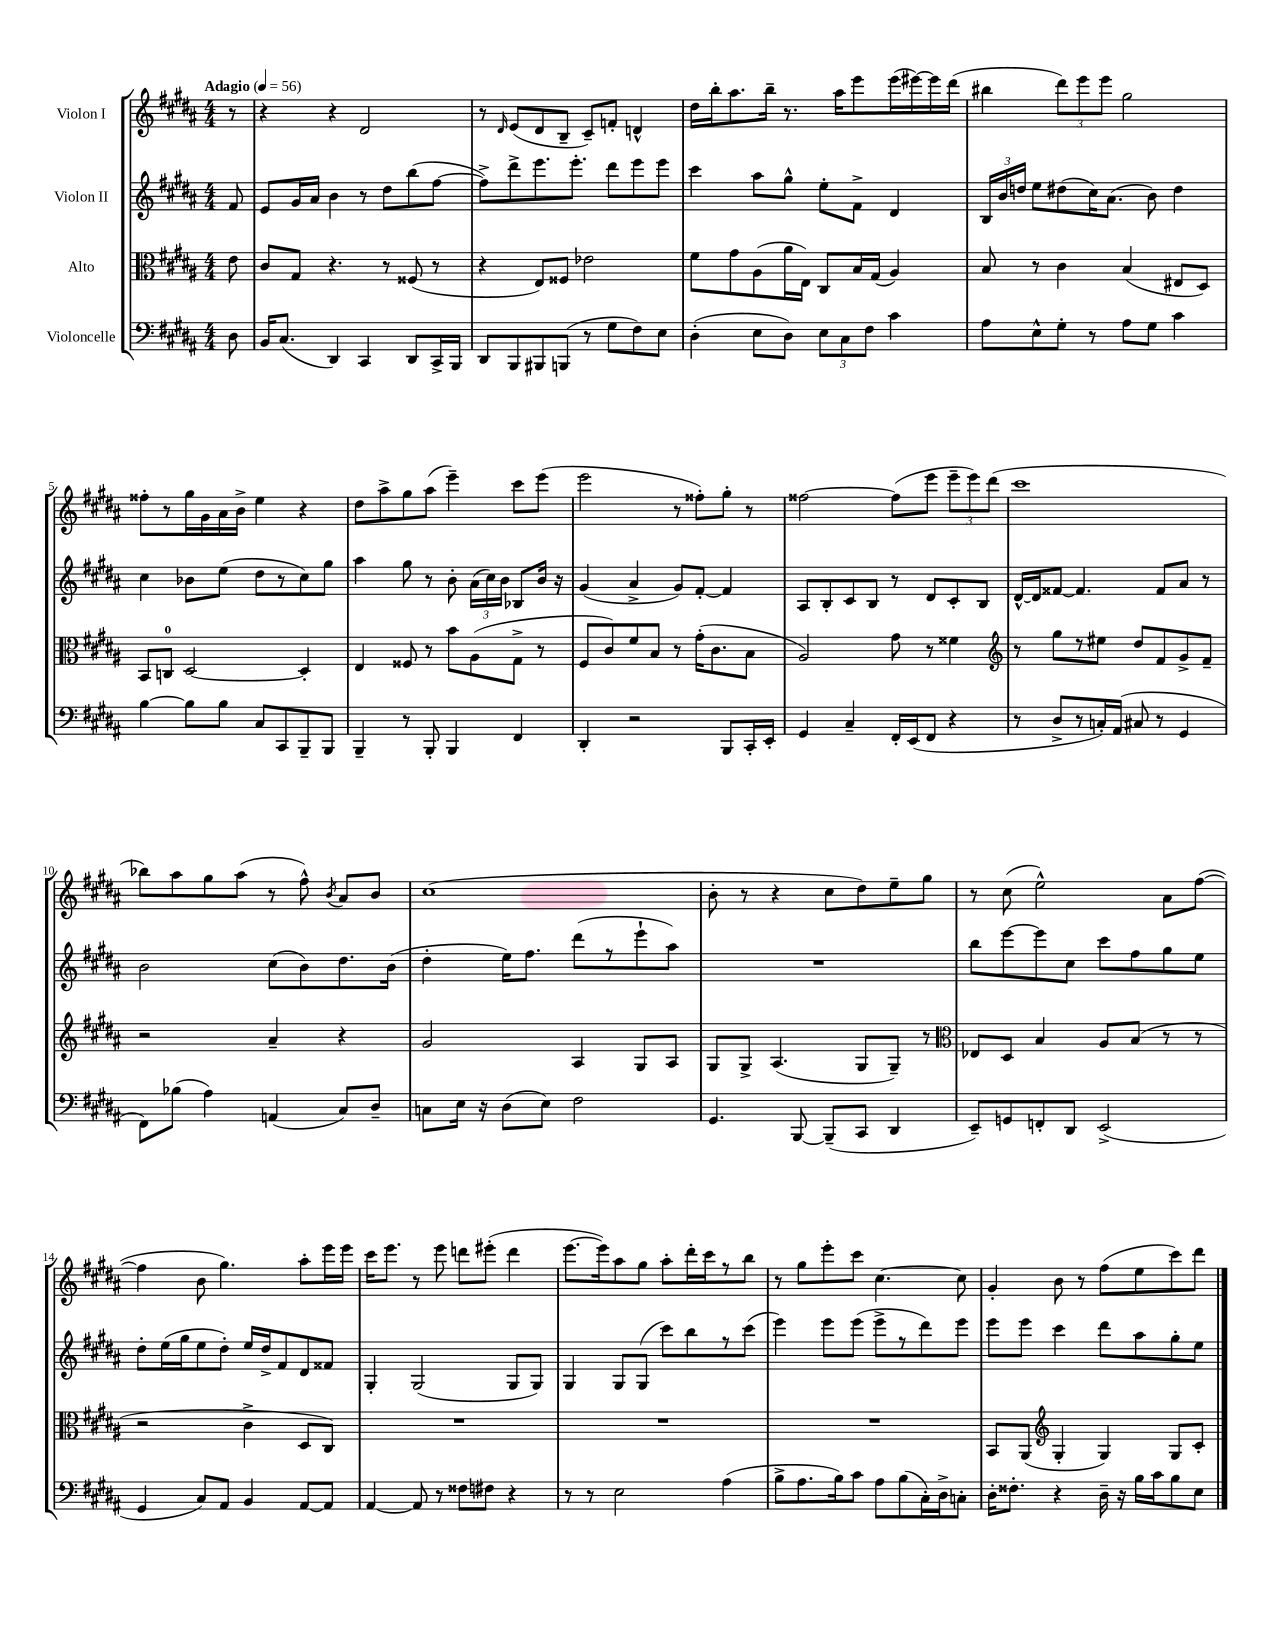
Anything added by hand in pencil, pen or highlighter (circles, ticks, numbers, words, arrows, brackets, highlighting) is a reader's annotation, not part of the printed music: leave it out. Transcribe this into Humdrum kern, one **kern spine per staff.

**kern	**kern	**kern	**kern
*part4	*part3	*part2	*part1
*staff4	*staff3	*staff2	*staff1
*I"Violoncelle	*I"Alto	*I"Violon II	*I"Violon I
*clefF4	*clefC3	*clefG2	*clefG2
*k[f#c#g#d#a#]	*k[f#c#g#d#a#]	*k[f#c#g#d#a#]	*k[f#c#g#d#a#]
*M4/4	*M4/4	*M4/4	*M4/4
*MM56	*MM56	*MM56	*MM56
=	=	=	=
!	!	!	!LO:TX:a:B:t=Adagio
8D#\	8e\	8f#/	8r
=1	=1	=1	=1
16BB/KL	8c#/L	8e/L	4r
(8.C#/J	.	.	.
.	8G#/J	16g#/L	.
.	.	16a#/JJ	.
4DD#/)	4.r	4b\	4r
4CC#/	.	8r	2d#/
.	8r	8dd#\L	.
8DD#/L	(8F##X/	(8bb\	.
16CC#^/L	8r	[8ff#\J	.
16BBB/JJ	.	.	.
=2	=2	=2	=2
8DD#/L	4r	8ff#^\L])	8r
.	.	.	16qqd#/
8BBB/	.	8ddd#^\	(8e/L
8BBB#X/	8E/L)	8.eee\	8d#/
(8BBBn/J	8F##X/J	.	8B~/J
.	.	8.eee'\J	.
8r	2e-X\	.	8c#~/L)
8G#\L	.	8ddd#\L	8fn'/J
8F#\)	.	8eee\	4dn^^/
8E\J	.	8eee\J	.
=3	=3	=3	=3
(4D#'\	8f#\L	4ccc#\	16dd#\LL
.	.	.	16bb'\J
.	8g#\	.	8.aa#\
8E\L	(8A#\	8aa#\L	.
.	.	.	16bb~\Jk
8D#\J)	16a#\L	8gg#^^\J	8.r
.	16E\JJ)	.	.
12E\L	8C#/L	8ee'\L	.
.	.	.	16aa#\KL
12C#\	.	.	.
.	16B/L	8f#^\J	8eee\
12F#\J	.	.	.
.	(16G#/JJ	.	.
4c#\	4A#/)	4d#/	(16eee\L
.	.	.	[16eee#X\)
.	.	.	16eee#\]
.	.	.	(16ddd#\JJ
=4	=4	=4	=4
8A#\L	8B/	24B/LL	4bb#X\
.	.	24b/	.
.	.	24ddn/JJ	.
8E^^\	8r	8ee\L	.
8G#'\J	4c#\	(8dd#X\	12ddd#\L)
.	.	.	12eee\
8r	.	16cc#\K)	.
.	.	.	12eee\J
.	.	(8.a#\J	.
8A#\L	(4B/	.	2gg#\
8G#\J	.	8b\)	.
4c#\	8E#X/L	4dd#\	.
.	8D#/J)	.	.
!!LO:LB:g=z
=5	=5	=5	=5
[4B\	8BB/L	4cc#\	8ff##X'\L
.	8Cn/J	.	8r
8B\L]	[2D#/	8b-X\L	16gg#\L
.	.	.	16g#\
8B\J	.	(8ee\J	16a#\
.	.	.	16b^\JJ
8C#/L	.	8dd#\L	4ee\
8CC#/	.	8r	.
8BBB~/	4D#'/]	8cc#\)	4r
8BBB/J	.	8gg#\J	.
=6	=6	=6	=6
4BBB~/	4E/	4aa#\	8dd#\L
.	.	.	8aa#^\
8r	8F##X/	8gg#\	8gg#\
8BBB'/	8r	8r	(8aa#\J
4BBB/	8b\L	8b'\	4eee~\)
.	(8A#\	(24a#\LL	.
.	.	24cc#\)	.
.	.	24b\JJ	.
4FF#/	8G#^\J	8B-X/L	8ccc#\L
.	8r	16b/Jk	(8eee\J
.	.	16r	.
=7	=7	=7	=7
4DD#'/	8F#/L	(4g#/	2eee\
.	8c#/)	.	.
2r	8f#/	4a#^/	.
.	8B/J	.	.
.	8r	8g#/L)	8r
.	(16g#'\KL	[8f#'/J	8ff##X'\L)
.	8.c#\	.	.
8BBB/L	.	4f#/]	8gg#'\J
16CC#'/L	8B\J	.	8r
16EE'/JJ	.	.	.
=8	=8	=8	=8
4GG#/	2A#/)	8A#/L	[2ff##X\
.	.	8B'/	.
4C#~/	.	8c#/	.
.	.	8B/J	.
16FF#'/LL	8g#\	8r	(8ff##\L]
(16EE/J	.	.	.
8FF#/J	8r	8d#/L	8eee\J
4r	4f##X\	8c#'/	12eee~\L
.	.	.	12eee\)
.	.	8B/J	.
.	.	.	(12ddd#\J
=9	=9	=9	=9
*	*clefG2	*	*
8r	8r	[16d#^^/LL	1ccc#
.	.	16d#/J]	.
8D#^/L	8gg#\L	[8f##X/J	.
8r	8r	4.f##/]	.
16Cn'/L)	8ee#X\J	.	.
(16AA#/JJ	.	.	.
8C#X/	8dd#/L	.	.
8r	8f#/	8f##/L	.
4GG#/	8g#^/	8a#/J	.
.	8f#~/J	8r	.
!!LO:LB:g=z
=10	=10	=10	=10
8FF#\L)	2r	2b\	8bb-X\L)
(8B-X\J	.	.	8aa#\
4A#\)	.	.	8gg#\
.	.	.	(8aa#\J
(4AAn/	4a#~/	(8cc#\L	8r
.	.	8b\)	8ff#^^\)
.	.	.	8qb/
8C#/L)	4r	8.dd#\	8a#/L
8D#~/J	.	.	8b/J
.	.	(16b\Jk	.
=11	=11	=11	=11
8Cn\L	2g#/	4dd#'\	(1cc#
16E\Jk	.	.	.
16r	.	.	.
(8D#\L	.	16ee\KL)	.
.	.	8.ff#\J	.
8E\J)	.	.	.
2F#\	4A#/	(8ddd#\L	.
.	.	8r	.
.	8G#/L	8eee`\	.
.	8A#/J	8aa#\J)	.
=12	=12	=12	=12
4.GG#/	8G#/L	1r	8b'\
.	8G#^/J	.	8r
.	(4.A#/	.	4r
[8BBB/	.	.	.
(8BBB~/L]	.	.	8cc#\L
8CC#/J	8G#/L	.	8dd#\)
4DD#/	8G#~/J)	.	8ee~\
.	8r	.	8gg#\J
=13	=13	=13	=13
*	*clefC3	*	*
8EE~/L)	8E-X/L	8bb\L	8r
8GGn/	8D#/J	[8eee\	(8cc#\
8FFn'/	4B/	8eee\]	2ee^^\)
8DD#/J	.	8cc#\J	.
(2EE^/	8A#/L	8ccc#\L	.
.	(8B/J	8ff#\	.
.	8r	8gg#\	8a#\L
.	8r	8ee\J	([8ff#\J
!!LO:LB:g=z
=14	=14	=14	=14
4GG#/	2r	8dd#'\L	4ff#\]
.	.	(16ee\L	.
.	.	16gg#\J	.
8C#/L)	.	8ee\	8b\
8AA#/J	.	8dd#'\J)	4.gg#\)
4BB/	4c#^\	16ee/LL	.
.	.	16dd#^/J	.
.	.	8f#/	.
[8AA#/L	8D#/L	8d#/	8aa#'\L
8AA#/J]	8C#/J)	8f##X/J	16eee\L
.	.	.	16eee\JJ
=15	=15	=15	=15
[4AA#/	1r	4G#'/	16ccc#\KL
.	.	.	8.eee\J
8AA#/]	.	(2G#/	8r
8r	.	.	8eee\
8F##X\L	.	.	8dddn\L
8F#X\J	.	.	(8eee#X'\J
4r	.	8G#/L	4ddd\
.	.	8G#/J)	.
=16	=16	=16	=16
8r	1r	4G#/	[8.eee\L
8r	.	.	.
.	.	.	16eee\k])
2E\	.	8G#/L	8aa#\
.	.	(8G#/J	8gg#\J
.	.	8ccc#\L)	8aa#'\L
.	.	8bb\	16ddd#'\L
.	.	.	16ccc#\J
(4A#\	.	8r	8r
.	.	(8ccc#\J	8bb\J
=17	=17	=17	=17
8B^\L	1r	4eee\)	8r
8.A#\	.	.	8gg#\L
.	.	8eee\L	8eee'\
16B\k)	.	.	.
8c#\J	.	(8eee\J	8ccc#\J
8A#\L	.	8eee^\L	[4.cc#\
(8B\	.	8r	.
16C#'\L)	.	8ddd#\)	.
16D#^\J	.	.	.
8Cn'\J	.	8eee\J	8cc#\]
=18	=18	=18	=18
16D#'\KL	8BB/L	8eee\L	4g#'/
8.F##X'\J	.	.	.
.	(8AA#/J	8eee\J	.
*	*clefG2	*	*
4r	4G#'/	4ccc#\	8b\
.	.	.	8r
16D#~\	4G#/)	8ddd#\L	(8ff#\L
16r	.	.	.
16B\LL	.	8aa#\	8ee\
16c#\J	.	.	.
8B\	8G#/L	8gg#'\	8ccc#\)
8E\J	8c#'/J	8ee\J	8ddd#\J
==	==	==	==
*-	*-	*-	*-
